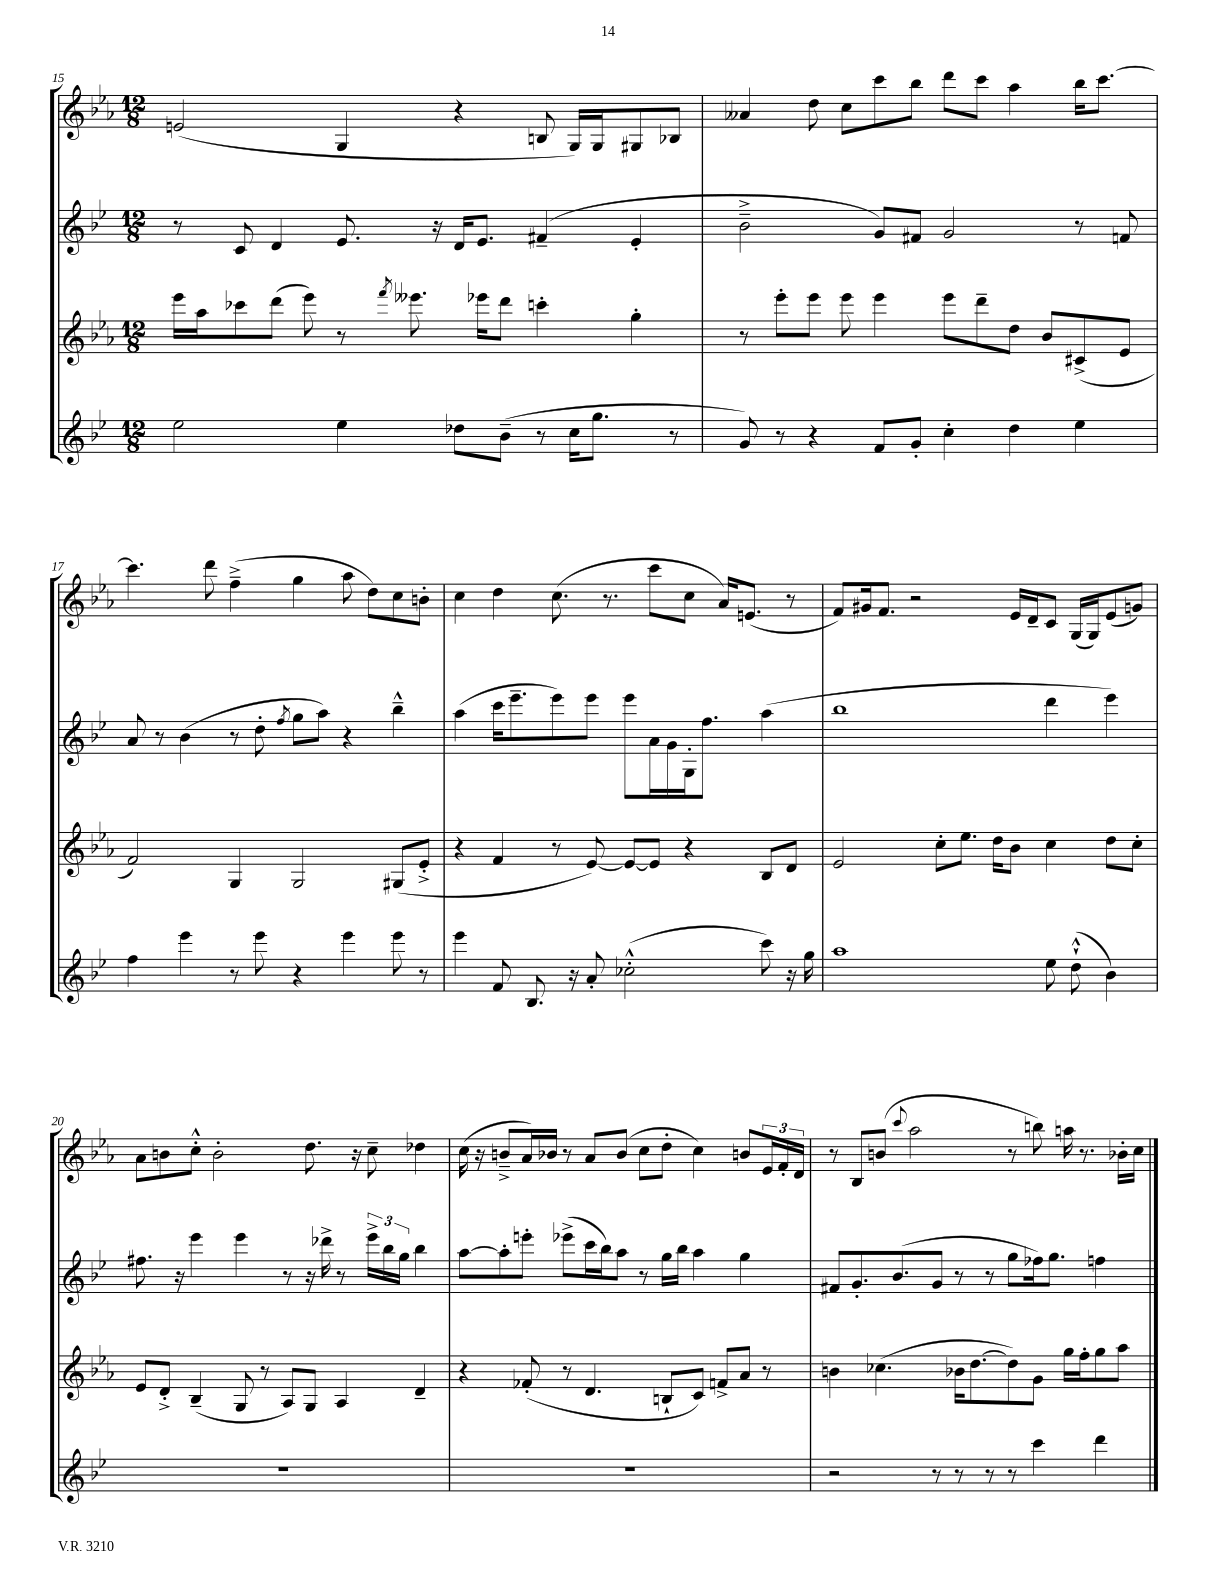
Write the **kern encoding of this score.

**kern	**kern	**kern	**kern
*part4	*part3	*part2	*part1
*staff4	*staff3	*staff2	*staff1
*clefG2	*clefG2	*clefG2	*clefG2
*k[b-e-]	*k[b-e-a-]	*k[b-e-]	*k[b-e-a-]
*M12/8	*M12/8	*M12/8	*M12/8
=15	=15	=15	=15
2ee-\	16eee-\LL	8r	(2en/
.	16aa-\J	.	.
.	8ccc-X\	8c/	.
.	(8ddd\J	4d/	.
.	8eee-\)	.	.
4ee-\	8r	8.e-/	4G/
.	8qfff/	.	.
.	8.eee--X\	.	.
.	.	16r	.
8dd-X\L	.	16d/KL	4r
.	16eee-X\KL	8.e-/J	.
(8b-~\J	8ddd\J	.	.
8r	4cccn'\	(4f#X~/	8Bn/
16cc\KL	.	.	16G/LL)
8.gg\J	.	.	16G/J
.	4gg'\	4e-'/	8G#X/
8r	.	.	8B-X/J
=16	=16	=16	=16
8g/)	8r	2b-~^\	4a--X/
8r	8eee-'\L	.	.
4r	8eee-\J	.	8dd\
.	8eee-\	.	8cc\L
8f/L	4eee-\	8g/L)	8ccc\
8g'/J	.	8f#X/J	8bb-\J
4cc'\	8eee-\L	2g/	8ddd\L
.	8ddd~\	.	8ccc\J
4dd\	8dd\J	.	4aa-\
.	8b-/L	.	.
4ee-\	(8c#X^/	8r	16bb-\KL
.	.	.	[8.ccc\J
.	8e-/J	8fn/	.
!!LO:LB:g=z
=17	=17	=17	=17
4ff\	2f/)	8a/	4.ccc\]
.	.	8r	.
4eee-\	.	(4b-\	.
.	.	.	8ddd\
8r	4G/	8r	(4ff~^\
8eee-\	.	8dd'\	.
.	.	8qff/	.
4r	2G/	8gg\L	4gg\
.	.	8aa\J)	.
4eee-\	.	4r	8aa-\
.	.	.	8dd\L)
8eee-\	(8G#X/L	4bb-~^^\	8cc\
8r	8e-'^/J	.	8bn'\J
=18	=18	=18	=18
4eee-\	4r	(4aa\	4cc\
8f/	4f/	16ccc\KL	4dd\
.	.	8.eee-~\	.
8.B-/	.	.	.
.	8r	8eee-\)	(8.cc\
16r	.	.	.
8a'/	[8e-/)	8eee-\J	.
.	.	.	8.r
(2cc-X'^^\	8e-/L_	8eee-\L	.
.	8e-/J]	16a\L	8ccc\L
.	.	16g\	.
.	4r	16G'\J	8cc\J
.	.	8.ff\J	.
.	.	.	16a-/KL)
.	.	.	(8.en/J
8ccc\)	8B-/L	(4aa\	.
16r	8d/J	.	8r
16gg\	.	.	.
=19	=19	=19	=19
1aa	2e-/	1bb-	8f/L)
.	.	.	16g#X/k
.	.	.	8.f/J
.	.	.	2r
.	8cc'\L	.	.
.	8.ee-\J	.	.
.	16dd\KL	.	.
.	8b-\J	.	16e-/LL
.	.	.	16d~/J
8ee-\	4cc\	4ddd\	8c/J
(8dd`^^\	.	.	(16G/LL
.	.	.	16G/J)
4b-\)	8dd\L	4eee-\)	(8e-/
.	8cc'\J	.	8gn/J)
!!LO:LB:g=z
=20	=20	=20	=20
1.r	8e-/L	8.ff#X\	8a-\L
.	8d'^/J	.	8bn\
.	.	16r	.
.	(4B-~/	4eee-\	8cc'^^\J
.	.	.	2b'\
.	8G/	4eee-\	.
.	8r	.	.
.	8A-/L)	8r	.
.	8G/J	16r	8.dd\
.	.	16ddd-X^\	.
.	4A-/	8r	.
.	.	.	16r
.	.	24eee-^\LL	8cc~\
.	.	24bb-\	.
.	.	24gg\JJ	.
.	4d~/	4bb-\	4dd-X\
=21	=21	=21	=21
1.r	4r	[8aa\L	(16cc\
.	.	.	16r
.	.	8aa'\]	8bn~^/L
.	(8f-X'/	8eeen'\J	16a-/L)
.	.	.	16b-X/JJ
.	8r	(8eee-X^\L	8r
.	4.d/	16ccc\L	8a-/L
.	.	16bb-\J)	.
.	.	8aa\J	(8b-/J
.	.	8r	8cc\L
.	8Bn`/L	16gg\LL	8dd'\J
.	.	16bb-\JJ	.
.	8c/J)	4aa\	4cc\)
.	8fn^/L	.	.
.	8a-/J	4gg\	8bn/L
.	8r	.	24e-/L
.	.	.	24f'/
.	.	.	24d/JJ
=22	=22	=22	=22
2r	4bn\	8f#X/L	8r
.	.	8.g'/	8B-/L
.	(4.cc-X\	.	(8bn/J
.	.	(8.b-/	.
.	.	.	8qqccc/
.	.	.	2aa-\
8r	.	8g/J	.
8r	16b-X\KL	8r	.
.	[8.dd\	.	.
8r	.	8r	.
8r	8dd\])	8gg\L	8r
4ccc\	8g\J	16ff-X\k)	8bbn\)
.	.	8.gg\J	.
.	16gg\LL	.	16aan\
.	16ff'\J	.	8.r
4ddd\	8gg\	4ffn\	.
.	8aa-\J	.	16b-X'\LL
.	.	.	16cc\JJ
==	==	==	==
*-	*-	*-	*-
